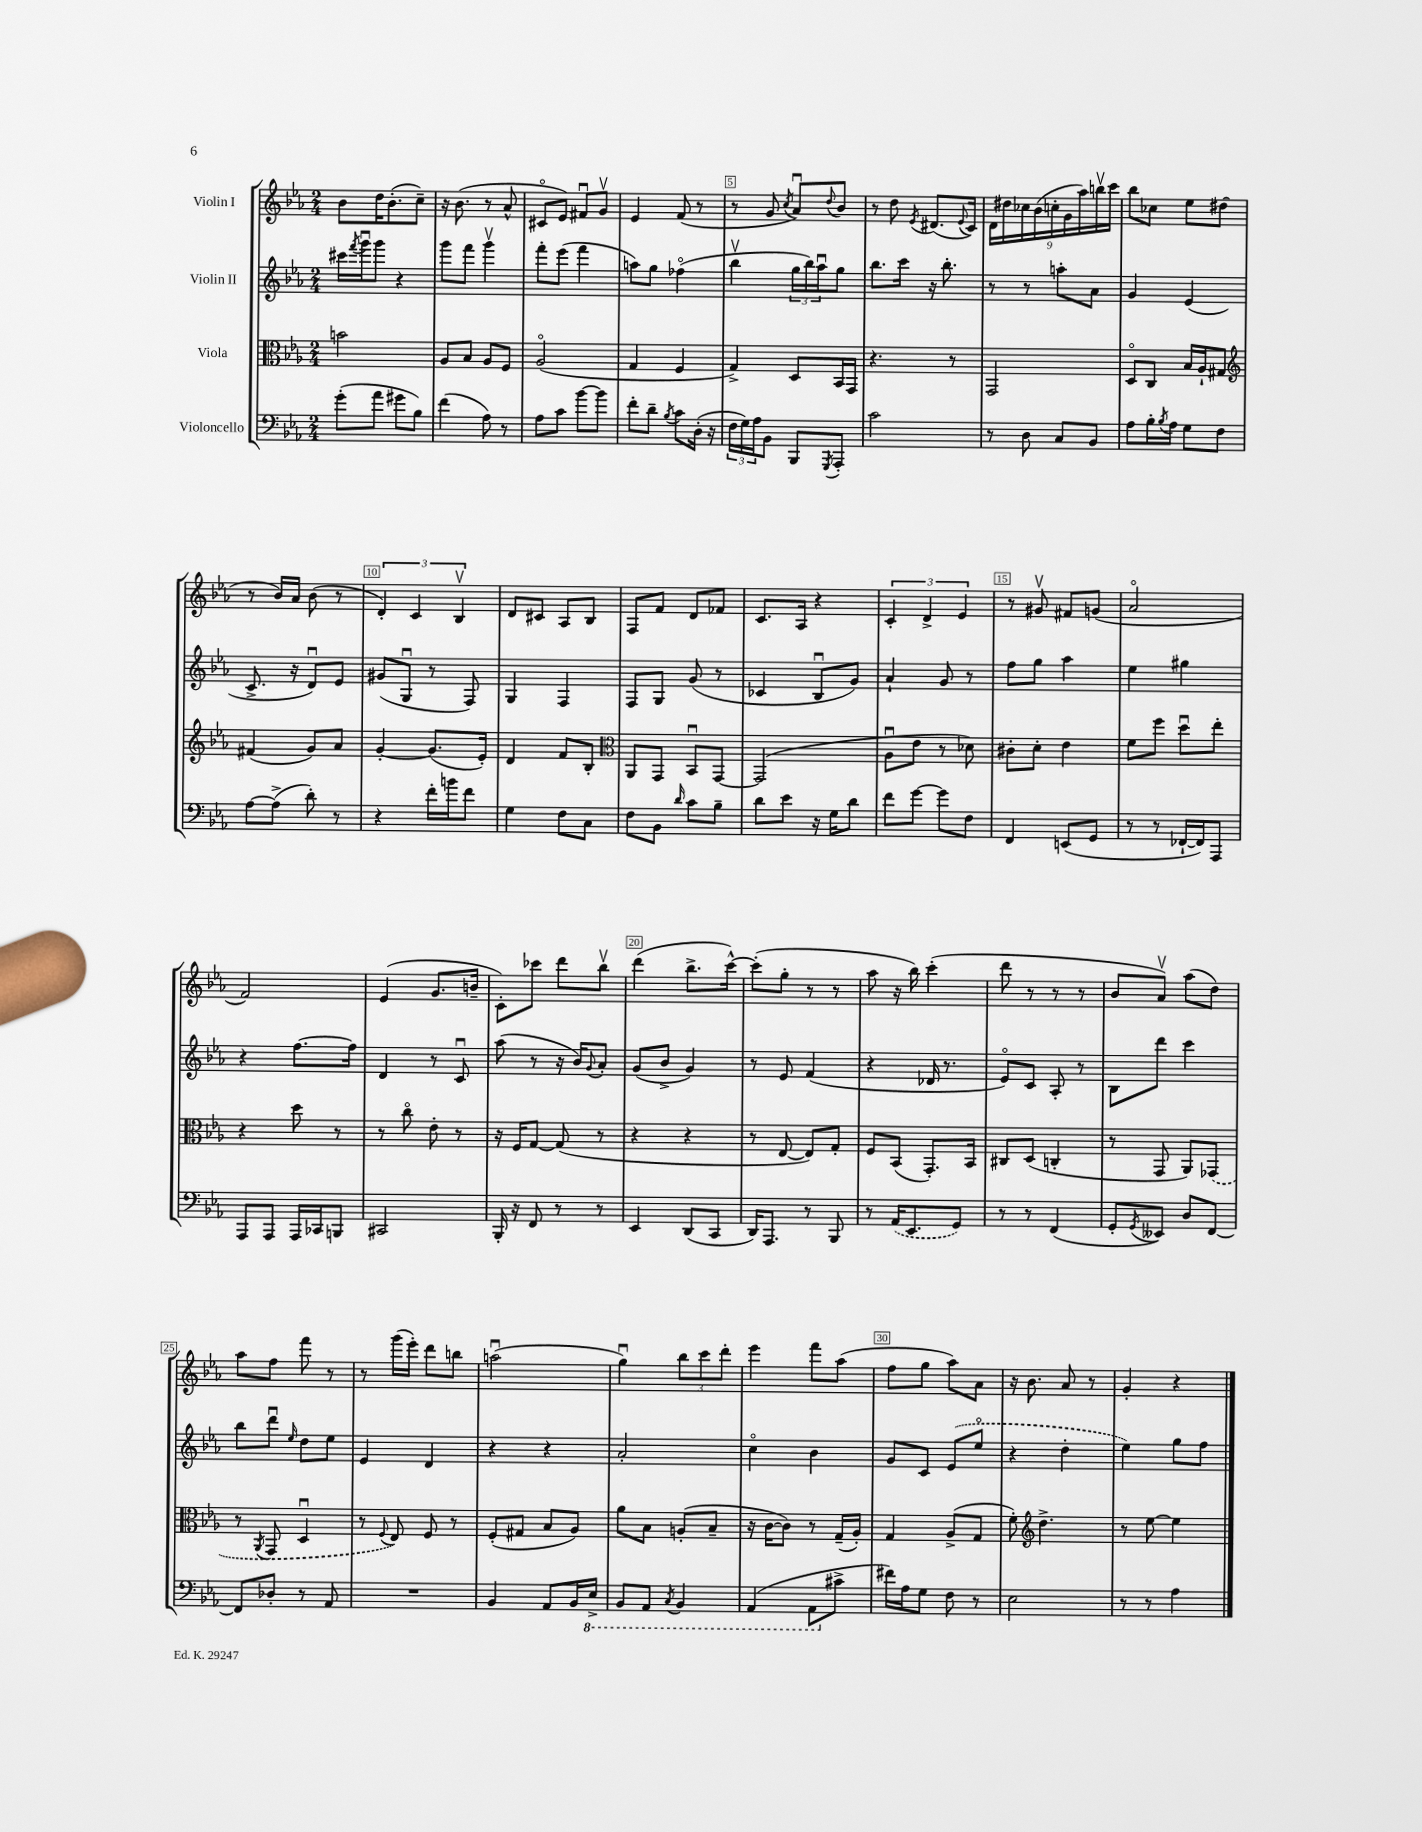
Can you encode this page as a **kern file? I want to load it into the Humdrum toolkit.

**kern	**kern	**kern	**kern
*staff4	*staff3	*staff2	*staff1
*clefF4	*clefC3	*clefG2	*clefG2
*k[b-e-a-]	*k[b-e-a-]	*k[b-e-a-]	*k[b-e-a-]
*M2/4	*M2/4	*M2/4	*M2/4
(8g'	2b	16ccc#	8b-
.	.	8qfff	.
.	.	16gggu	.
8a-	.	8ggg	16dd
.	.	.	(8.b-'
8g#	.	4r	.
8B-)	.	.	8cc~)
=	=	=	=
(4f	8A-	8ggg	16r
.	.	.	(8.b-
.	8B-	8fff	.
8A-)	8A-	4gggv	8r
8r	8F	.	8a-^^
=	=	=	=
8A-	(2A-o	8fff'	8c#o
8c	.	(8eee-	8e-)
[8b-	.	4fff	8f#u
8b-]	.	.	8gv
=	=	=	=
8f'	4G	8aa)	4e-
8d~	.	8gg	.
8qB-	.	.	.
8c	4F	(4ff-o	(8f
(16D'	.	.	8r
16r	.	.	.
=	=	=	=
24F	4G^)	4bb-v	8r
24G)	.	.	.
24A-	.	.	.
8BB-	.	.	8g
.	.	.	8qcc
8BBB-	8D	24gg	8a-u)
.	.	24bb-)	.
.	.	24aa-u	.
8qGGG	.	.	8qqdd
8AAA-'	16BB-	8gg	8b-
.	16GG	.	.
=	=	=	=
2c	4.r	8.bb-	8r
.	.	.	8dd
.	.	16ccc	.
.	.	.	8qe-
.	.	16r	(8.d#
.	.	8.bb-'	.
.	8r	.	.
.	.	.	8qqe-
.	.	.	16c)
=	=	=	=
8r	2GG	8r	18d
.	.	.	18dd#
.	.	.	18cc-
8D	.	8r	.
.	.	.	(18b-
.	.	.	18cc'
8C	.	8aa'	.
.	.	.	18g
.	.	.	18aa-)
8BB-	.	8a-	.
.	.	.	18bbv
.	.	.	18ccc
=	=	=	=
8A-	8Do	4g	8bb-
16B-'	8C	.	8cc-
8qB-	.	.	.
16A-	.	.	.
8G	16B-	(4e-	8ee-
.	16A-`	.	.
8F	8G#	.	(8dd#
=	=	=	=
*	*clefG2	*	*
[8A-	(4f#	8.c^	8r
(8A-^]	.	.	16b-)
.	.	16r	16a-
8d')	8g)	8du)	(8b-
8r	8a-	8e-	8r
=	=	=	=
4r	[4g'	(8g#	6d')
.	.	8Gu	.
.	.	.	6c
16f'	(8.g]	8r	.
16b	.	.	.
.	.	.	6B-v
8f	.	8F)	.
.	16e-')	.	.
=	=	=	=
4G	4d	4G	8d
.	.	.	8c#
8F	8f	4F	8A-
8C	8B-'	.	8B-
=	=	=	=
*	*clefC3	*	*
8F	8AA-	8F	8F
8BB-	8GG	8G	8f
16qqd	.	.	.
8c	8BB-u	(8g	8d
8B-~	[8GG	8r	8f-
=	=	=	=
8d	(2GG]	4c-	8.c
8e-	.	.	.
.	.	.	16A-
16r	.	8B-u	4r
16G	.	.	.
8d	.	8g)	.
=	=	=	=
8f	8A-u	4a-`	6c'
[8g	8e-	.	.
.	.	.	6d^
8g]	8r	8g	.
.	.	.	6e-
8F	8d-)	8r	.
=	=	=	=
4FF	8c#'	8ff	8r
.	8d'	8gg	8g#v
(8EE	4e-	4aa-	8f#
8GG	.	.	(8g
=	=	=	=
8r	8f	4ee-	2a-o
8r	8ff	.	.
[16FF-`	8ddu	4gg#	.
16FF-])	.	.	.
8AAA-	8ee-'	.	.
=	=	=	=
8AAA-	4r	4r	2f)
8AAA-	.	.	.
16AAA-	8dd	[8.ff	.
16CC-	.	.	.
8BBB	8r	.	.
.	.	16ff]	.
=	=	=	=
2CC#	8r	4d	(4e-
.	8cco	.	.
.	8e-'	8r	8.g
.	8r	8cu	.
.	.	.	16b~
=	=	=	=
16BBB-'	16r	(8aa-	8c')
16r	16F	.	.
8FF	[8G	8r	8ccc-
8r	(8G]	16r	8ddd
.	.	16b-)	.
.	.	8qqg	.
8r	8r	8a-'	8bb-v
=	=	=	=
4EE-	4r	(8g	(4ddd
.	.	8b-^	.
(8DD	4r	4g)	8.bb-^
8CC	.	.	.
.	.	.	[16ccc^^)
=	=	=	=
16DD)	8r	8r	(8ccc']
8.AAA-	.	.	.
.	[8E-	8e-	8gg'
8r	8E-])	(4f	8r
8BBB-	8G'	.	8r
=	=	=	=
8r	8F	4r	8aa-
(16AA-	(8BB-	.	16r
8.EE-	.	.	16bb-)
.	8.GG')	16d-	(4ccc'
.	.	8.r	.
8GG)	.	.	.
.	16BB-	.	.
=	=	=	=
8r	8C#	8e-o)	8ddd
8r	(8D	8c	8r
(4FF	4C'	8A-'	8r
.	.	8r	8r
=	=	=	=
8GG'	8r	8B-	8b-
8qGG	.	.	.
8EE--)	8GG	8ddd	8a-v)
8D	8AA-)	4ccc	(8aa-
[8FF	(8GG-	.	8dd)
=	=	=	=
8FF]	8r	8bb-	8aa-
.	8qAA-	.	.
8D-'	8GG	8dddu	8ff
.	.	16qqee-	.
8r	4Du	8dd	8fff
8AA-	.	8ee-	8r
=	=	=	=
2r	8r	4e-	8r
.	8qqF	.	.
.	8E-)	.	(16ggg
.	.	.	16eee-')
.	8F	4d	8ddd
.	8r	.	8bb
=	=	=	=
4BB-	(8F'	4r	(2aau
.	8G#	.	.
8AA-	8B-	4r	.
16BB-	8A-)	.	.
16EE-^	.	.	.
=	=	=	=
8BBB-	8a-	2a-'	4ggu)
8AAA-	8B-	.	.
8qCC	.	.	.
4BBB-	(8A'	.	12bb-
.	.	.	12ccc
.	8B-~	.	.
.	.	.	12ddd'
=	=	=	=
(4AAA-	16r	4cco	4eee-
.	[16c	.	.
.	8c])	.	.
8AAA-	8r	4b-	8fff
8c#^	(16G~	.	(8aa-
.	16A-')	.	.
=	=	=	=
16f#)	4G	8g	8ff
16A-	.	.	.
8G	.	8c	8gg
8F	(8A-^	(8e-	8aa-)
8r	8G	8ee-o	8a-
=	=	=	=
2E-	8f')	4r	16r
.	.	.	8.b-
*	*clefG2	*	*
.	4.dd^	.	.
.	.	4dd'	8a-
.	.	.	8r
=	=	=	=
8r	8r	4ee-)	4g'
8r	[8ee-	.	.
4A-	4ee-]	8gg	4r
.	.	8ff	.
==	==	==	==
*-	*-	*-	*-
